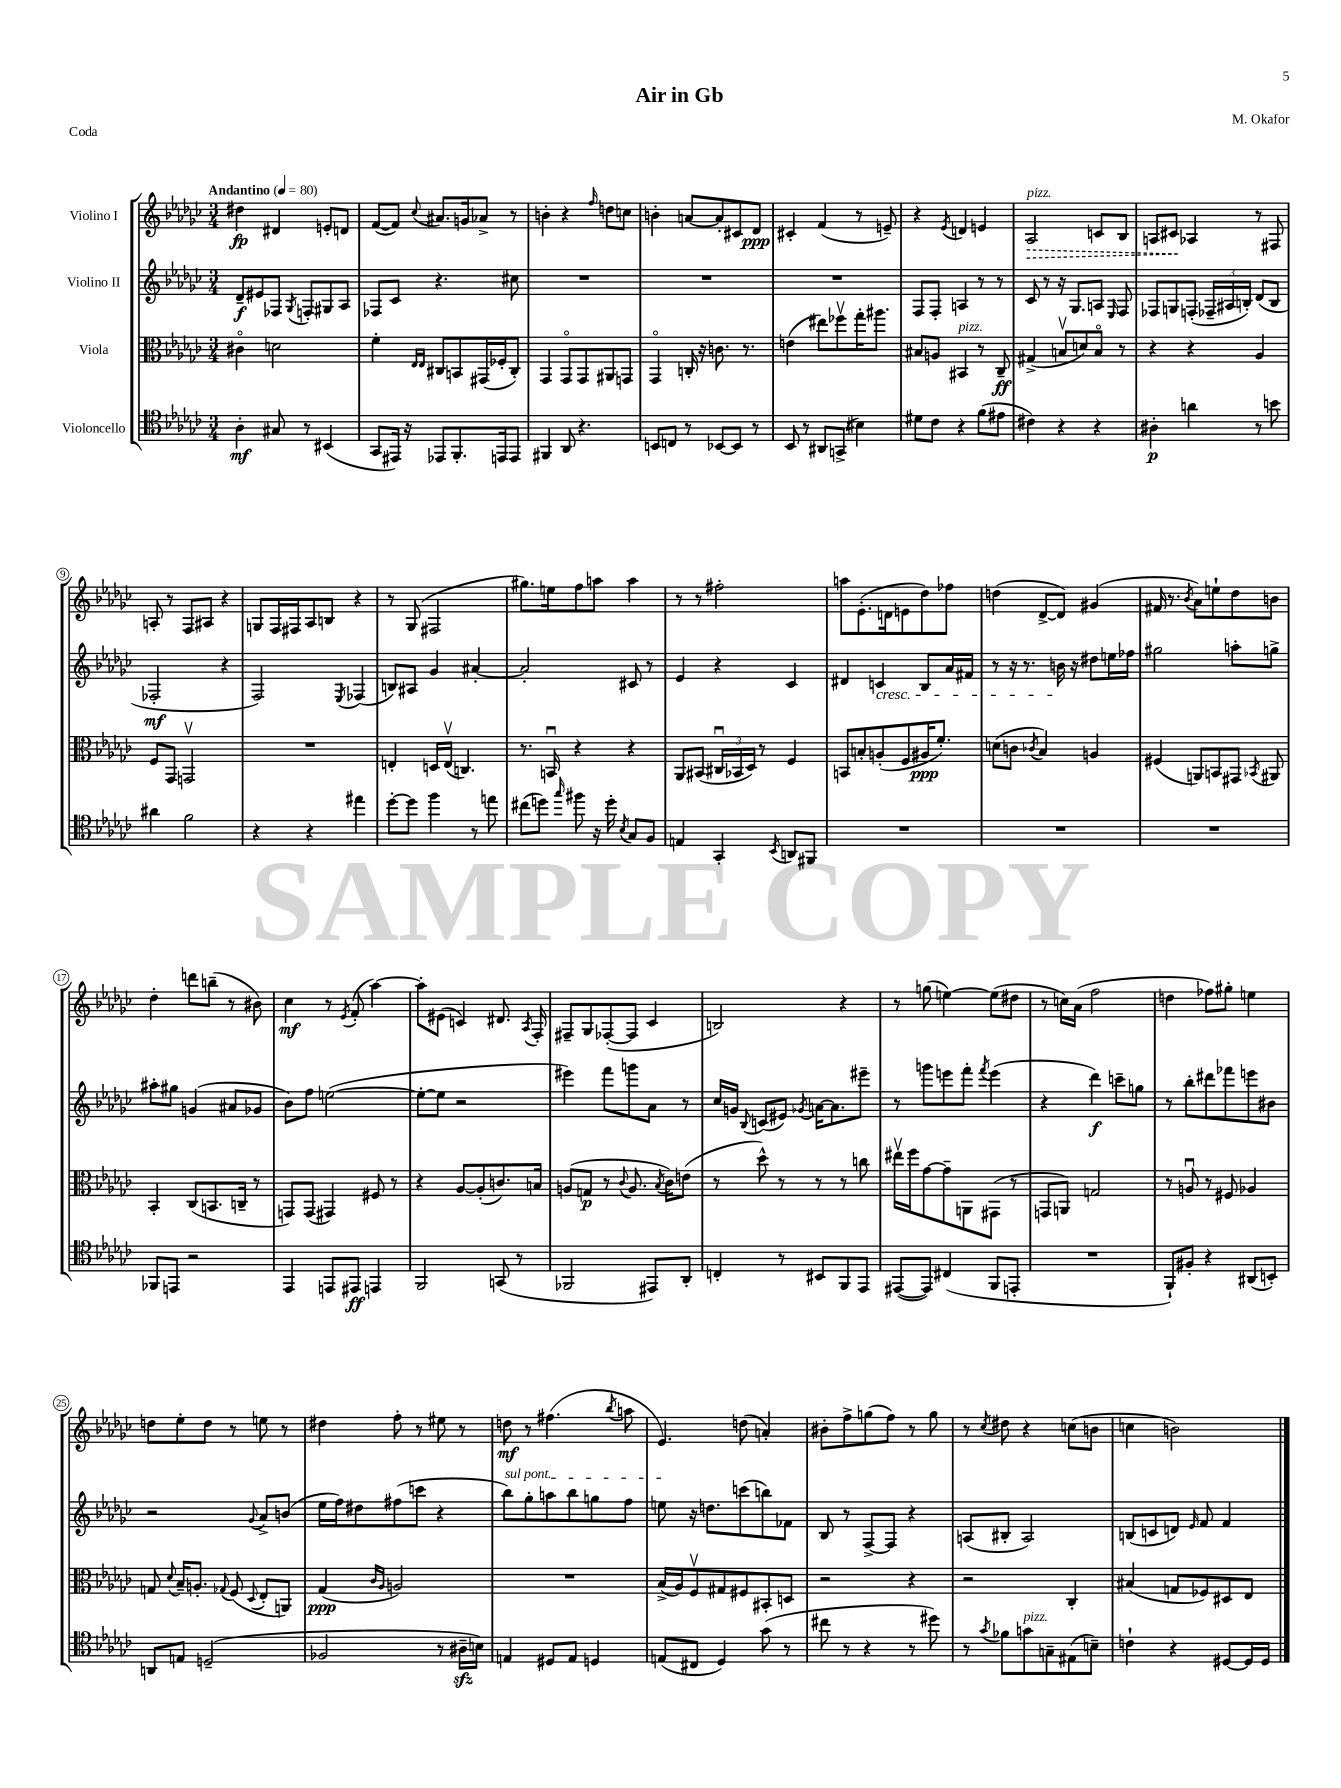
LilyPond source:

\header { title = "Air in Gb" composer = "M. Okafor" piece = "Coda" }
<<
\new StaffGroup <<
\new Staff = "s0" \with { instrumentName = "Violino I" } {
    \clef treble \key ges \major \numericTimeSignature \time 3/4 \tempo "Andantino" 4 = 80
    \autoBeamOff dis''4\fp dis'4 e'8[-. d'8] |
    f'8[~( f'8]) \appoggiatura { ces''8 } ais'8.[ g'16 aes'8]-> r8 |
    b'4-. r4 \grace { f''16 } d''8[ c''8] |
    b'4-. a'8[~ a'8-. cis'8 des'8]\ppp |
    cis'4-. f'4( r8 e'8--) |
    r4 \acciaccatura { ees'8 } d'4 e'4 |
    \once \override Hairpin.style = #'dashed-line aes2\>^\markup { \italic "pizz." } c'8[ bes8] |
    a8[ cis'8]\! aes4 r8 fis8 |
    a8-. r8 f8[ ais8] r4 |
    g8[ f16 fis16 aes8 b8] r4 |
    r8 ges8( fis2 |
    gis''8.[) e''16 f''8 a''8] a''4 |
    r8 r8 fis''2-. |
    a''8[ ees'8.-.( d'16 e'8 des''8) fes''8] |
    d''4( des'8[~-> des'8]) gis'4( |
    fis'16 r8. \acciaccatura { bes'8 } aes'8[) e''8-! des''8 b'8] |
    des''4-. d'''8[ b''8]--( r8 bis'8) |
    ces''4\mf r8 \acciaccatura { ees'8 } f'8-.( aes''4~) |
    aes''8[-. eis'8]( c'4) dis'8. \acciaccatura { aes8 } f16-. |
    fis8[-- ges8 fes8~-.( fes8] ces'4 |
    b2) r4 |
    r8 g''8( e''4~) e''8[( dis''8] |
    r8 c''16[) aes'16]( f''2 |
    d''4 fes''8[) gis''8]-. e''4 |
    d''8[ ees''8-. d''8] r8 e''8 r8 |
    dis''4 f''8-. r8 eis''8 r8 |
    d''8\mf r8 fis''4.( \acciaccatura { bes''8 } a''8 |
    ees'4.) d''8( a'4-.) |
    bis'8[-. f''8-> g''8( f''8]) r8 g''8 |
    r8 \acciaccatura { ces''8 } dis''8 r4 c''8[( b'8] |
    c''4 b'2) \bar "|." |
}
\new Staff = "s1" \with { instrumentName = "Violino II" } {
    \clef treble \key ges \major \numericTimeSignature \time 3/4
    \autoBeamOff des'8[--\f eis'8 fes8] \acciaccatura { ges8 } f8[-. gis8 aes8] |
    fes8[ ces'8] r4. cis''8 |
    R2. |
    R2. |
    R2. |
    f8[ f8]-. a4 r8 r8 |
    ces'8 r8 r16 ges8.[ a8] \grace { ees16 } f8 |
    fes8[ g8 f8]-.( \tuplet 3/2 { fes16[-- ais16 b16]-.) } des'8[( b8] |
    fes2-.\mf r4 |
    f2) \acciaccatura { ees8 } fes4( |
    b8[) ais8] ges'4 ais'4~-. |
    ais'2-. cis'8 r8 |
    ees'4 r4 ces'4 |
    dis'4 c'4\cresc bes8[ aes'16 fis'16] |
    r8 r16 r8. b'16\! r16 dis''8[ e''16 fes''16] |
    gis''2 a''8[-. g''8]-> |
    ais''8[-. gis''8] g'4( ais'8[ ges'8] |
    bes'8[) f''8] e''2~( |
    e''8[~-. e''8] r2 |
    eis'''4) f'''8[ g'''8 aes'8] r8 |
    ces''16[ g'16] \appoggiatura { bes8 } c'8[( eis'8]) \acciaccatura { ges'8 } a'16[~ a'8. eis'''8]-- |
    r8 g'''8[ e'''8 f'''8]-. \acciaccatura { f'''8 } e'''4( |
    r4 des'''4\f) c'''8[-- g''8] |
    r8 bes''8[-. dis'''8 fes'''8 e'''8 bis'8] |
    r2 \appoggiatura { ges'8 } aes'8[-> b'8]( |
    ees''16[ f''16) dis''8 fis''8( c'''8] r4 |
    \once \override TextSpanner.bound-details.left.text = \markup { \italic "sul pont." } bes''8[\startTextSpan) ges''8-. a''8 bes''8 g''8 f''8] |
    e''8\stopTextSpan r16 d''8.[ c'''8( b''8) fes'8] |
    bes8 r8 f8[~-> f8] r4 |
    a8[( bis8]-. a2) |
    b8[( c'8 d'8]) \grace { ees'16 } f'8 f'4 \bar "|." |
}
\new Staff = "s2" \with { instrumentName = "Viola" } {
    \clef alto \key ges \major \numericTimeSignature \time 3/4
    \autoBeamOff cis'4\flageolet d'2 |
    f'4-. \grace { ees16[ ees16] } cis8[ b,8 gis,16( fes16-. cis8]-.) |
    ges,4 ges,8[\flageolet ges,8 ais,8 g,8] |
    ges,4\flageolet c16-. r16 c'8. r8. |
    e'4( eis''8[) fes''8\upbow ges''16-. ais''8.] |
    bis8[ a8] bis,4^\markup { \italic "pizz." } r8 ces8--\ff |
    gis4->( b8[\upbow d'8) b8]\flageolet r8 |
    r4 r4 aes4 |
    f8[ ges,8] g,2\upbow |
    R2. |
    e4-. d16[ e16]\upbow( c4.) |
    r8. b,16\downbow r4 r4 |
    aes,8[ bis,8]( \tuplet 3/2 { cis16[\downbow bes,16 des16]) } r8 f4 |
    b,8[ b8-. a8-.( f8 ais16\ppp f'8.]-.) |
    d'8[( c'8] \acciaccatura { ces'8 } bes4) a4 |
    fis4( a,8[) b,8 gis,8] \acciaccatura { bes,8 } ais,8 |
    bes,4-. ces8[( b,8. c16]-- r8 |
    g,8[) g,8]( gis,4) fis8 r8 |
    r4 aes8[~ aes8-.( c'8.) b16] |
    a8[( g8]\p r8 \appoggiatura { ces'8 } a8. \acciaccatura { bes8 } ces'16[) e'8]( |
    r8 des''8-^) r8 r8 r8 c''8 |
    eis''16[\upbow f''16 ges'8~ ges'8-- a,8 gis,8]( r8 |
    g,8[ a,8]) g2 |
    r8 a8\downbow r8 fis8 aes4 |
    g8 \appoggiatura { des'8 } bes16[-- a8.]-. \appoggiatura { ges8 } f8( \appoggiatura { des8 } ees8[-. a,8]) |
    ges4\ppp( \grace { ces'16[ aes16] } a2) |
    R2. |
    bes16[->( aes16) f8\upbow gis8 fis8 bis,8-. d8] |
    r2 r4 |
    r2 ces4-. |
    bis4( g8[ fes8) dis8 ees8] \bar "|." |
}
\new Staff = "s3" \with { instrumentName = "Violoncello" } {
    \clef tenor \key ges \major \numericTimeSignature \time 3/4
    \autoBeamOff aes4-.\mf gis8 r8 bis,4( |
    ges,8[ eis,16]) r16 ees,8[ f,8.-. e,16 e,8] |
    fis,4 aes,8 r4. |
    b,8[ c8] r8 bes,8[~ bes,8] r8 |
    bes,8 r8 ais,8[ g,8]->( bis4) |
    dis'8[ ces'8] r4 f'8[( eis'8] |
    cis'4) r4 r4 |
    ais4-.\p a'4 r8 b'8 |
    ais'4 f'2 |
    r4 r4 eis''4 |
    des''8[~-. des''8] f''4 r8 e''8 |
    cis''8[( d''8]) \grace { ges''16 } fis''8 r16 d''16-. \acciaccatura { bes8 } ges8[ f8] |
    e4 ges,4-. \acciaccatura { bes,8 } a,8[ fis,8] |
    R2. |
    R2. |
    R2. |
    fes,8[ e,8] r2 |
    ees,4 e,8[ eis,8]\ff e,4 |
    f,2 g,8( r8 |
    fes,2 eis,8[) aes,8]-. |
    c4-. r8 bis,8[ f,8 ees,8] |
    eis,8[~( eis,8]) cis4( f,8[ e,8]-. |
    R2. |
    f,8[-!) fis8]-. r4 ais,8[( b,8]-.) |
    a,8[ e8] d2--( |
    fes2 r8 ais16[--\sfz b16]) |
    e4 dis8[ e8] d4 |
    e8[( cis8] des4) ges'8( r8 |
    cis''8 r8 r4 r8 dis''8) |
    r8 \acciaccatura { ges'8 } fes'8[ g'8^\markup { \italic "pizz." } g8-- eis8( b8]--) |
    c'4-! r4 dis8[~ dis16 dis16] \bar "|." |
}
>>
>>
\layout { \context { \Score \override BarNumber.stencil = #(make-stencil-circler 0.1 0.3 ly:text-interface::print) } }
